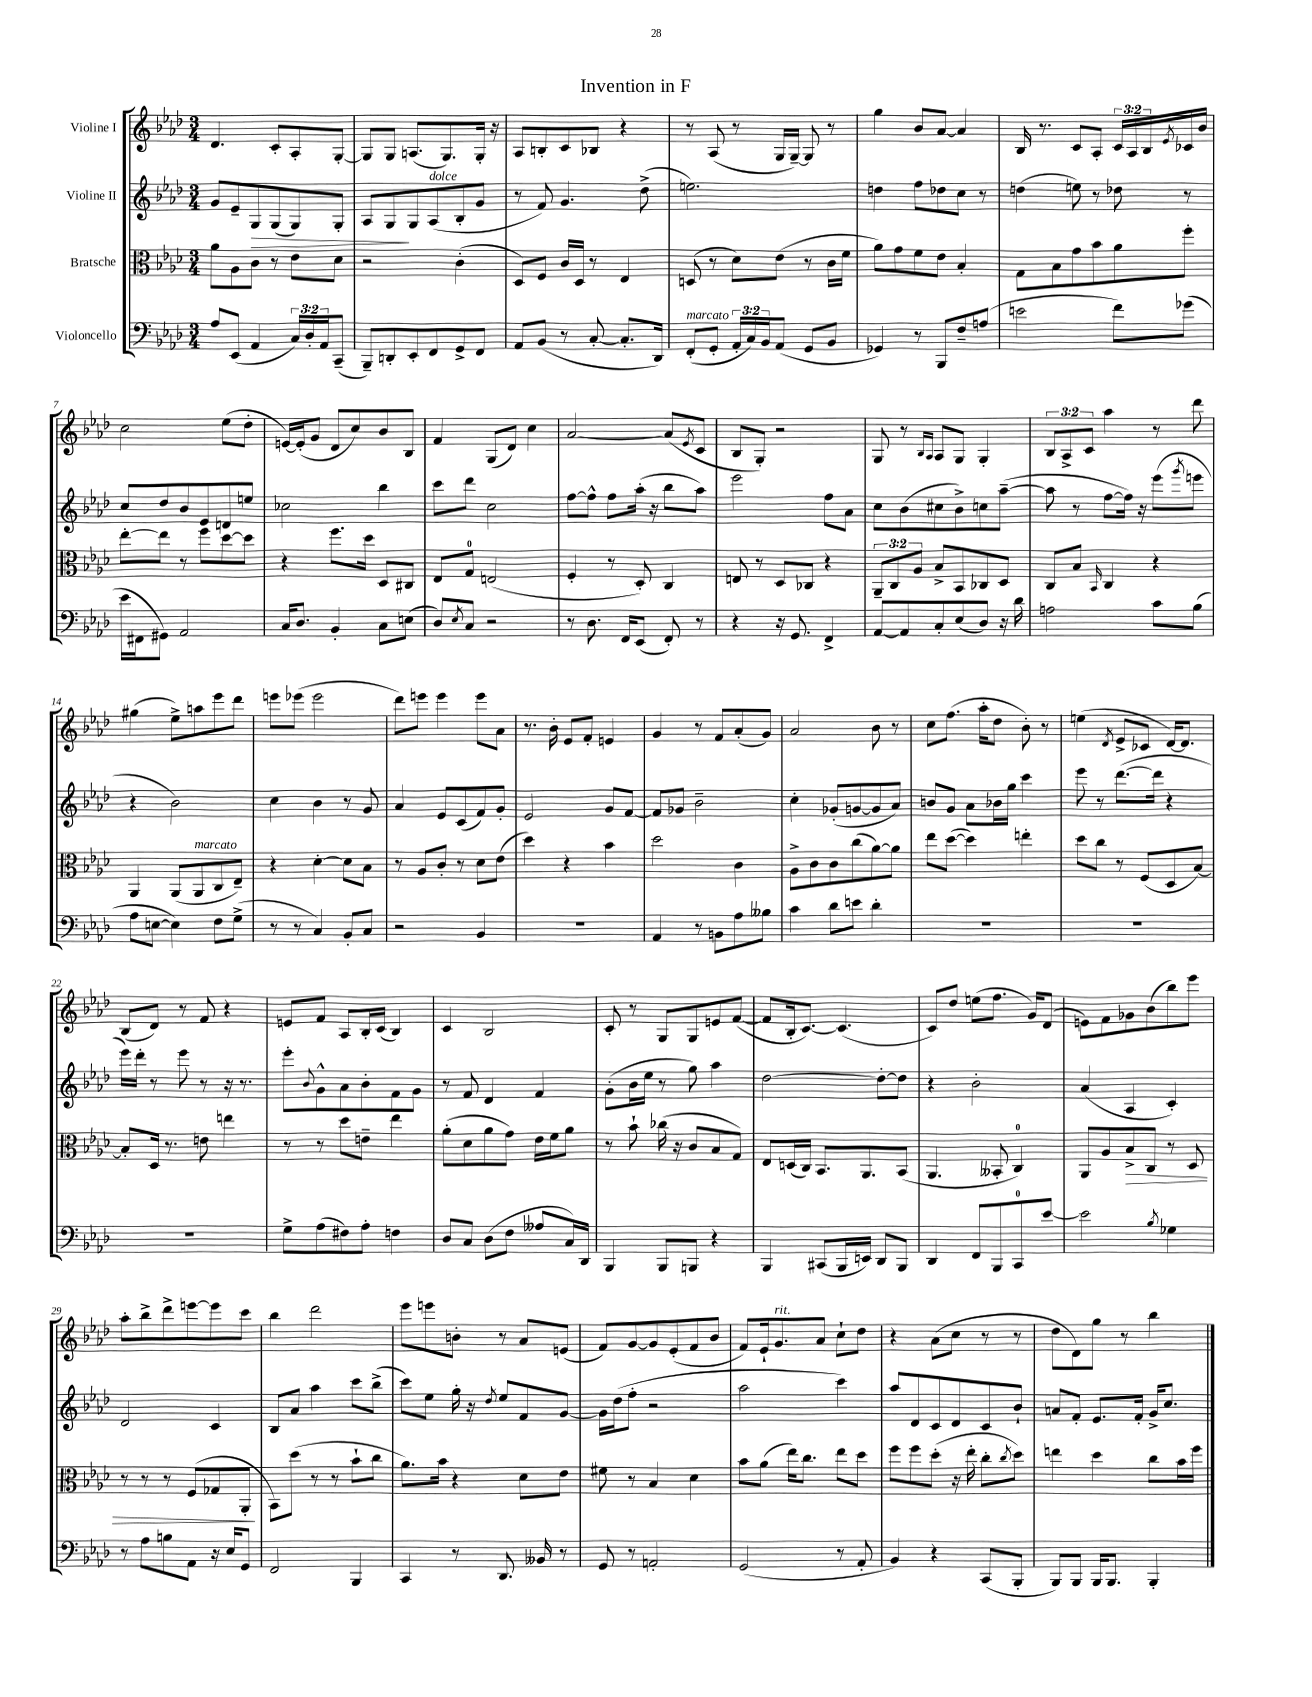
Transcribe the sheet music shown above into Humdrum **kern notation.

**kern	**kern	**kern	**kern
*staff4	*staff3	*staff2	*staff1
*clefF4	*clefC3	*clefG2	*clefG2
*k[b-e-a-d-]	*k[b-e-a-d-]	*k[b-e-a-d-]	*k[b-e-a-d-]
*M3/4	*M3/4	*M3/4	*M3/4
8A-	8a-	8g	4.d-
(8EE-	8A-	8e-~	.
4AA-	8c	8G	.
.	8r	(8G	8c'
24C)	8e-	8G)	8A-'
24D-'	.	.	.
24AA-	.	.	.
(8CC~	8d-	8G'	[8G'
=	=	=	=
8BBB-~)	2r	8A-	8G]
8DD'	.	8G	8G
8EE-'	.	8G	(8.A
8FF	.	(8A-	.
.	.	.	8.G)
8GG^	(4c'	8B-'	.
8FF	.	8g	16G'
.	.	.	16r
=	=	=	=
8AA-	8D-)	8r	8A-
(8BB-	8F	8f)	8B'
8r	16c	4.g	8c
.	16D-	.	.
[8C'	8r	.	8B-
8.C']	4E-	.	4r
.	.	(8dd-^	.
16DD-)	.	.	.
=	=	=	=
(8FF'	(8D	2.ee)	8r
8GG'	8r	.	(8A-
24AA-'	8d-)	.	8r
24C)	.	.	.
24BB-	.	.	.
(8AA-	(8e-	.	16G
.	.	.	[16G~)
8GG	8r	.	8G]
8BB-	16c	.	8r
.	16f	.	.
=	=	=	=
4GG-)	8a-)	4dd	4gg
.	8g	.	.
8r	8f	8ff	8b-
8BBB-	8e-	8dd-	[8a-
8F~	4B-'	8cc	4a-]
(8A	.	8r	.
=	=	=	=
2e	8G	(4dd	16B-
.	.	.	8.r
.	8B-	.	.
.	8g	8ee)	8c
.	8b-	8r	8A-'
8f)	8a-	8dd-	24c
.	.	.	24A-
.	.	.	24B-
.	.	.	8qe-
(8g-	8ff'	8r	16c-
.	.	.	16b-
=	=	=	=
16e-	[8ee-'	8cc	2cc
16FF#	.	.	.
8GG#)	8ee-]	8dd-	.
2AA-	8r	8b-	.
.	8ff	8e-	.
.	[8dd-	8d	(8ee-
.	8dd-]	8ee	8dd-'
=	=	=	=
16C	4r	2cc-	[16e)
8.D-	.	.	(16e']
.	.	.	8g
4BB-'	8.ff	.	8d-
.	.	.	8cc)
.	16dd-	.	.
8C	8D-	4bb-	8b-
(8E	8C#	.	8B-
=	=	=	=
8D-)	8E-	8ccc	4f
8qE-	.	.	.
8C	8G	8ddd-	.
2r	(2E	2cc	(8G
.	.	.	8d-)
.	.	.	4cc
=	=	=	=
8r	4F'	[8ff	[2a-
8.D-	.	8ff^^]	.
.	8r	8ff	.
16FF	.	.	.
(8EE-	8D-')	(16aa-'	.
.	.	16r	.
8FF')	4C	8bb-	(8a-]
.	.	.	8qe-
8r	.	8aa-)	8c
=	=	=	=
4r	8E	2eee-	8B-
.	8r	.	8G')
16r	8D-	.	2r
8.GG	.	.	.
.	8C-	.	.
4FF^	4r	8ff	.
.	.	8a-	.
=	=	=	=
[8AA-	12AA-~	8cc	8G
.	12C	.	.
8AA-]	.	(8b-	8r
.	12A-	.	.
.	.	.	16qqB-
.	.	.	16qqA-
8C'	8B-^	8cc#	8A-
(8E-	8BB-	8b-^)	8G
8D-)	8C-	8cc	4G'
16r	8D-	([8aa-~	.
16d-	.	.	.
=	=	=	=
2A	8C	8aa-]	12B-
.	.	.	12A-^
.	8B-	8r	.
.	.	.	12c
.	16qqBB-	.	.
.	4C	[8ff	4aa-
.	.	16ff])	.
.	.	16r	.
8c	4r	(8eee-	8r
.	.	8qggg	.
(8B-	.	8eee	8ddd-
=	=	=	=
8A-	4AA-	4r	(4gg#
[8E	.	.	.
4E])	(8AA-	2b-)	8ee-^)
.	8AA-	.	8aa
8F	8C	.	8eee-
(8G^	8E-~)	.	8ddd-
=	=	=	=
8r	4r	4cc	8eee
8r	.	.	(8eee-
4C)	[4d-'	4b-	2eee-
8BB-'	8d-]	8r	.
8C	8B-	8g	.
=	=	=	=
2r	8r	4a-	8ddd-)
.	8A-	.	8eee
.	8c'	8e-	4eee
.	8r	(8c	.
4BB-	8d-	8f)	8eee
.	(8e-	8g'	8a-
=	=	=	=
2.r	4dd-)	2e-	8.r
.	.	.	16b-'
.	4r	.	8e-
.	.	.	8f'
.	4b-	8g	4e
.	.	[8f	.
=	=	=	=
4AA-	2dd-	8f]	4g
.	.	8g-	.
8r	.	2b-~	8r
8BB	.	.	8f
8A-	4c	.	(8a-'
8B--	.	.	8g)
=	=	=	=
4c	8A-^	4cc'	2a-
.	8c	.	.
8d-	8c	(8g-'	.
8e	(8cc	[8g	.
4d-'	[8a-)	8g]	8b-
.	8a-]	8a-)	8r
=	=	=	=
2.r	8ee-	8b	8cc
.	([8dd-	8g	(8.ff
.	4dd-])	8a-	.
.	.	.	16aa-'
.	.	16b-	8dd-
.	.	16gg	.
.	4ee'	4ccc	8b-')
.	.	.	8r
=	=	=	=
2.r	8dd-	8eee-	(4ee
.	8cc	8r	.
.	.	.	8qd-
.	8r	([8.ddd-	8e-^
.	(8F	.	8c-
.	.	16ddd-]	.
.	8D-	4r	[16d-)
.	.	.	8.d-]
.	[8B-)	.	.
=	=	=	=
2.r	8B-']	16eee-)	(8B-
.	.	16ddd-'	.
.	16D-	8r	8d-)
.	8.r	.	.
.	.	8eee-	8r
.	8e	8r	8f
.	4ee	16r	4r
.	.	8.r	.
=	=	=	=
8G^	8r	8eee-'	8e
.	.	8qqb-	.
(8A-	8r	8g^^	8f
8F#)	8dd-	8a-	8A-
8A-'	8e~	8b-'	16B-'
.	.	.	(16c
4F	4ee-	8f	4B-)
.	.	8g	.
=	=	=	=
8D-	(8a-'	8r	4c
8C	8d-	8f	.
(8D-	8a-	4d-	2B-
8F	8g)	.	.
8A--	16e-	4f	.
.	16f	.	.
16C)	8a-	.	.
16DD-	.	.	.
=	=	=	=
4BBB-	8r	(8g'	8c'
.	8b-`	16b-	8r
.	.	16ee-	.
8BBB-	(16cc-	8r	8G
.	16r	.	.
8BBB	8c	8gg)	8G
4r	8B-	4aa-	8e
.	8G)	.	([8f
=	=	=	=
4BBB-	8E-	[2dd-	8f]
.	(16D	.	16B-'
.	16C)	.	[8.c)
(8CC#	8.BB-	.	.
16BBB-	.	.	(4.c]
16EE)	8.AA-	.	.
8DD-	.	8dd-'_	.
8BBB-	(8BB-	8dd-]	.
=	=	=	=
4DD-	4.AA-	4r	8c)
.	.	.	8dd-
8FF	.	2b-'	(8ee
8BBB-	8BB--'	.	8.ff
8CC	4C)	.	.
.	.	.	16g)
[8e-	.	.	(8d-
=	=	=	=
2e-]	8AA-	(4a-	8e)
.	8A-	.	8f
.	8B-^	4A-	8g-
.	8C	.	(8b-
8qB-	.	.	.
4G-	8r	4c')	8bb-)
.	8D-	.	8eee-
=	=	=	=
8r	8r	2d-	8aa-'
8A-	8r	.	8bb-^
8B	8r	.	8ddd-^
8AA-	(8F	.	[8eee
16r	8G-	4c	8eee]
16E-	.	.	.
8GG	8AA-'	.	8ccc
=	=	=	=
2FF	8BB-)	8B-	4bb-
.	(8dd-	8a-	.
.	8r	4aa-	2ddd-
.	8r	.	.
4BBB-	8b-`	8ccc	.
.	8cc	(8bb-^	.
=	=	=	=
4CC	8.a-)	8ccc)	8eee-
.	.	8ee-	8eee
.	16b-	.	.
8r	4r	16gg'	8b'
.	.	16r	.
.	.	8qdd-	.
8.DD-	.	8ee-	8r
.	8d-	8f	8a-
16BB--	.	.	.
8r	8e-	[8g	(8e
=	=	=	=
8GG	8f#	16g]	8f)
.	.	(16dd-	.
8r	8r	8ff'	[8g
2AA'	4B-	2r	8g]
.	.	.	(8e-'
.	4d-	.	8f
.	.	.	8b-
=	=	=	=
(2GG	8b-	2aa-	8f)
.	(8a-	.	16e-`
.	.	.	8.g
.	16ee-)	.	.
.	8.cc	.	.
.	.	.	8a-
8r	8ee-	4ccc)	8cc`
8AA-'	8dd-	.	8dd-
=	=	=	=
4BB-)	8ff	8aa-	4r
.	8ff	8d-	.
4r	(8dd-'	8c	(8a-
.	16r	8d-	8cc
.	16ee-'	.	.
(8CC	8cc'	8c	8r
.	8qcc	.	.
8BBB-'	8dd-)	8b-`	8r
=	=	=	=
8BBB-)	4ee	8a	8dd-
8BBB-	.	8f'	8d-)
16BBB-	4dd-	8.e-	8gg
8.BBB-	.	.	.
.	.	.	8r
.	.	16f'	.
4BBB-'	8cc	16g^	4bb-
.	.	8.cc	.
.	16b-	.	.
.	16ff	.	.
==	==	==	==
*-	*-	*-	*-
